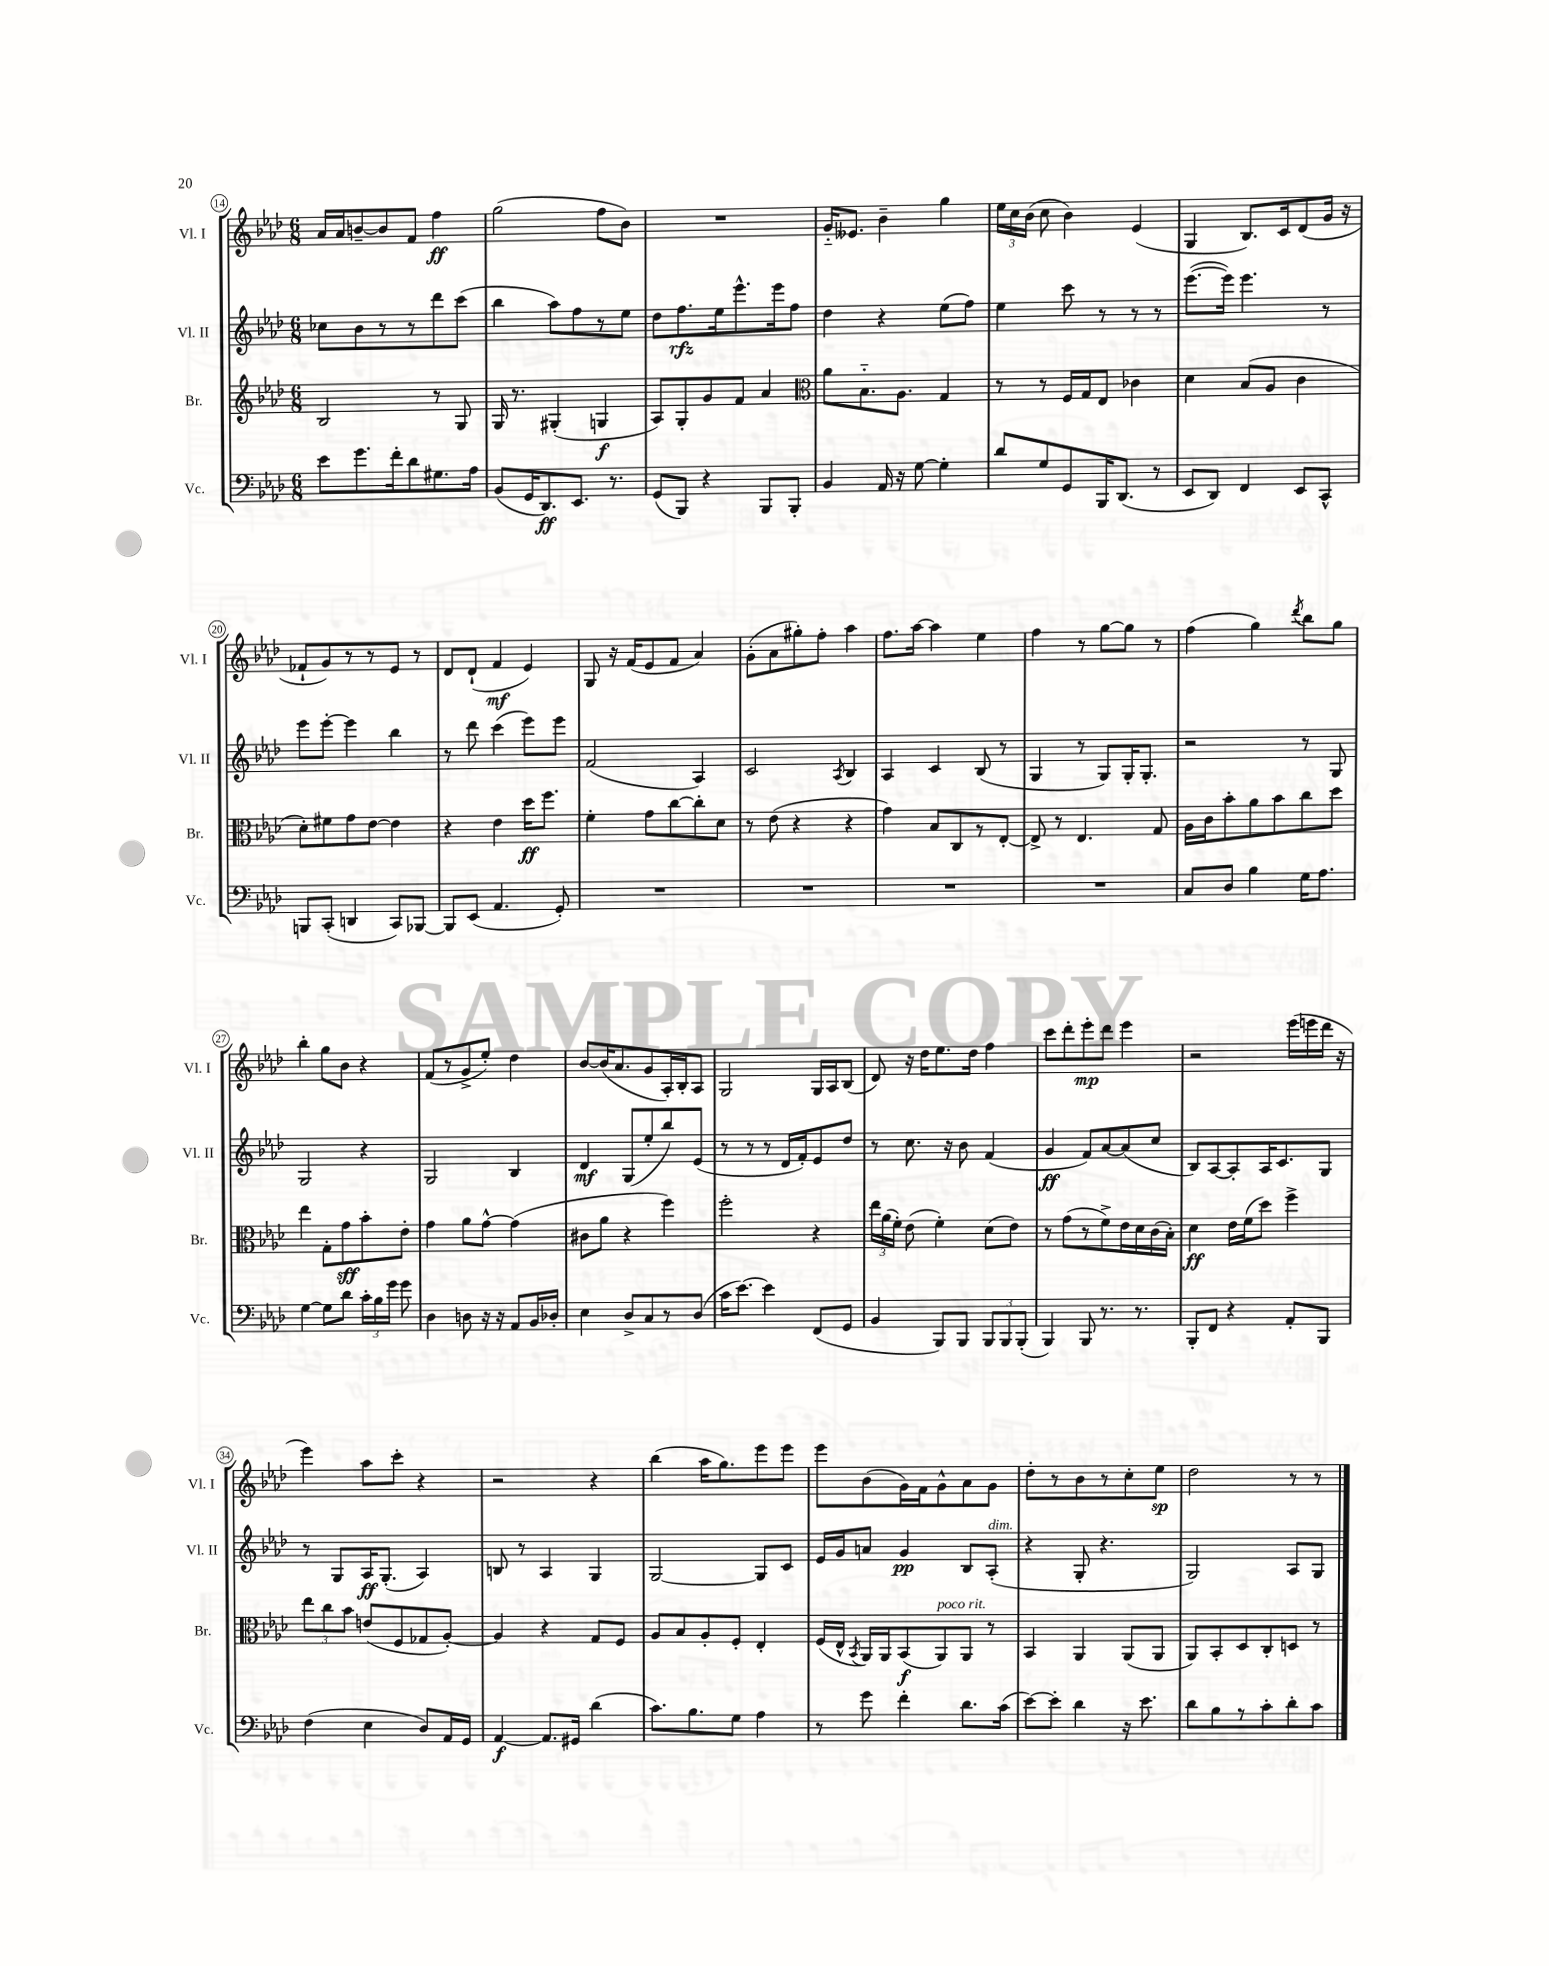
<<
\new StaffGroup <<
\new Staff = "s0" \with { instrumentName = "Vl. I" shortInstrumentName = "Vl. I" } {
    \clef treble \key aes \major \numericTimeSignature \time 6/8
    \autoBeamOff aes'16[ aes'16 b'8~-- b'8 f'8] f''4\ff |
    g''2( f''8[ bes'8]) |
    R2. |
    g'16[-_ eeses'8.] bes'4-- g''4 |
    \tuplet 3/2 { ees''16[ c''16 bes'16]( } c''8 bes'4) ees'4( |
    g4 bes8.[) c'16 des'8( g'16] r16 |
    fes'8[-! g'8) r8 r8 ees'8] r8 |
    des'8[ des'8]-!( f'4\mf ees'4) |
    g8 r16 f'16[( ees'8 f'8] aes'4) |
    g'8[-.( aes'8 gis''8-.) f''8]-. aes''4 |
    f''8.[ aes''16]~ aes''4 ees''4 |
    f''4 r8 g''8[~ g''8] r8 |
    f''4( g''4) \acciaccatura { des'''8 } bes''8[ g''8] |
    bes''4-. g''8[ bes'8] r4 |
    f'8[( r8 g'8-> ees''8]-.) des''4 |
    bes'8[~ bes'16( aes'8. g'8 aes16-.) bes16-. aes8] |
    g2 g16[ aes16 bes8]( |
    des'8) r16 des''16[ ees''8. des''16] f''4 |
    c'''8[ des'''8-. ees'''8-.\mp des'''8] ees'''4 |
    r2 ees'''16[( e'''16 des'''16] r16 |
    ees'''4) aes''8[ c'''8]-. r4 |
    r2 r4 |
    bes''4( aes''16[ g''8.) ees'''8 ees'''8] |
    ees'''8[ bes'8( g'16) f'16 g'8-^ aes'8 g'8] |
    des''8[-. r8 bes'8 r8 c''8-. ees''8]\sp |
    des''2 r8 r8 \bar "|." |
}
\new Staff = "s1" \with { instrumentName = "Vl. II" shortInstrumentName = "Vl. II" } {
    \clef treble \key aes \major \numericTimeSignature \time 6/8
    \autoBeamOff ces''8[ bes'8 r8 r8 des'''8 c'''8]( |
    bes''4 aes''8[) f''8 r8 ees''8] |
    des''8[ f''8.\rfz ees''16 ees'''8.-^ ees'''16 f''8] |
    des''4 r4 ees''8[( f''8]) |
    ees''4 c'''8 r8 r8 r8 |
    ees'''8.[~( ees'''16]) ees'''4. r8 |
    ees'''8[ ees'''8]~-. ees'''4 bes''4 |
    r8 des'''8 c'''4( ees'''8[) ees'''8] |
    f'2( aes4) |
    c'2 \acciaccatura { aes8 } bes4 |
    aes4 c'4 bes8( r8 |
    g4 r8 g8[) g16-. g8.]-. |
    r2 r8 g8 |
    g2 r4 |
    g2 bes4 |
    des'4\mf g8[( ees''8-. bes''8) ees'8]( |
    r8 r8 r8 des'16[ f'16-.) ees'8 des''8] |
    r8 c''8. r16 bes'8 f'4( |
    g'4\ff f'8[) aes'8~ aes'8( c''8] |
    bes8[) aes8~ aes8-. aes16 c'8. g8] |
    r8 g8[ aes16\ff g8.]-.( aes4) |
    b8 r8 aes4 g4 |
    g2~ g8[ c'8] |
    ees'16[ g'16 a'8] g'4\pp bes8[ aes8]-.^\markup { \italic "dim." }( |
    r4 g8-. r4. |
    g2) aes8[ g8] \bar "|." |
}
\new Staff = "s2" \with { instrumentName = "Br." shortInstrumentName = "Br." } {
    \clef treble \key aes \major \numericTimeSignature \time 6/8
    \autoBeamOff bes2 r8 g8 |
    g16 r8. gis4-.( g4\f |
    aes8[) g8-. g'8 f'8] aes'4 |
    \clef alto aes'8[ bes8.-_ aes8.] g4 |
    r8 r8 f16[ g16 ees8] ces'4 |
    des'4 bes8[( aes8] c'4 |
    des'8[-.) fis'8 g'8 ees'8]~ ees'4 |
    r4 ees'4 des''16[\ff f''8.] |
    f'4-. g'8[ c''8~ c''8-. des'8] |
    r8 ees'8( r4 r4 |
    g'4) bes8[ c8 r8 ees8]~-. |
    ees8-> r8 ees4. g8 |
    aes16[ c'16 bes'8-. aes'8 bes'8 c''8 des''8] |
    ees''4 g8[-. g'8\sff bes'8-. ees'8]-. |
    g'4 aes'8[ g'8]~-^ g'4( |
    cis'8[ aes'8] r4 f''4) |
    f''2-. r4 |
    \tuplet 3/2 { ees''16[ aes'16( f'16]-.) } ees'8( f'4-.) des'8[( ees'8]) |
    r8 g'8[( r8 f'8->) ees'16 des'16 c'16( bes16]-.) |
    des'4\ff ees'16[ f'16( des''8]) f''4-> |
    \tuplet 3/2 { ees''8[ c''8 bes'8] } e'8[( f8 ges8 aes8]~-.) |
    aes4 r4 g8[ f8] |
    aes8[ bes8 aes8-. f8]-. ees4-. |
    f16[( ees16]-^ \acciaccatura { bes,8 } aes,16[) aes,16 bes,8\f( aes,8^\markup { \italic "poco rit." }) aes,8] r8 |
    bes,4 aes,4 aes,8[( aes,8] |
    aes,8[) bes,8-. des8 c8-. d8] r8 \bar "|." |
}
\new Staff = "s3" \with { instrumentName = "Vc." shortInstrumentName = "Vc." } {
    \clef bass \key aes \major \numericTimeSignature \time 6/8
    \autoBeamOff ees'8[ g'8. f'16-. des'8 gis8. aes16] |
    bes,8[( g,16 des,8.\ff) ees,8.] r8. |
    g,8[( bes,,8]) r4 bes,,8[ bes,,8]-. |
    bes,4 aes,16 r16 g8~ g4-. |
    des'8[ g8 g,8 bes,,16 des,8.]( r8 |
    ees,8[ des,8]) f,4 ees,8[ c,8]-^ |
    b,,8[ c,8]-.( d,4 c,8[) bes,,8]~ |
    bes,,8[ ees,8]( aes,4. g,8-.) |
    R2. |
    R2. |
    R2. |
    R2. |
    c8[ des8] bes4 g16[ aes8.] |
    g4~ g8[ des'8] \tuplet 3/2 { c'16[-. bes16 g'16] } g'8 |
    des4 d8 r16 r16 aes,8[ bes,16 des16]-. |
    ees4 des8[-> c8 r8 des8]( |
    c'16[ ees'8.]~) ees'4 f,8[( g,8] |
    bes,4 bes,,8[) bes,,8] \tuplet 3/2 { bes,,8[ bes,,8 bes,,8]-.( } |
    bes,,4) bes,,8 r8. r8. |
    bes,,8[-. f,8] r4 aes,8[-. bes,,8] |
    f4( ees4 des8[) aes,16 g,16] |
    aes,4~\f aes,8.[ gis,16] des'4( |
    c'8.[) bes8. g8] aes4 |
    r8 g'8 f'4-. des'8.[ c'16]( |
    ees'8[~) ees'8]-. des'4 r16 ees'8. |
    des'8[ bes8 r8 c'8-. des'8-. c'8] \bar "|." |
}
>>
>>
\layout { \context { \Score currentBarNumber = #14 \override BarNumber.stencil = #(make-stencil-circler 0.1 0.3 ly:text-interface::print) } }
